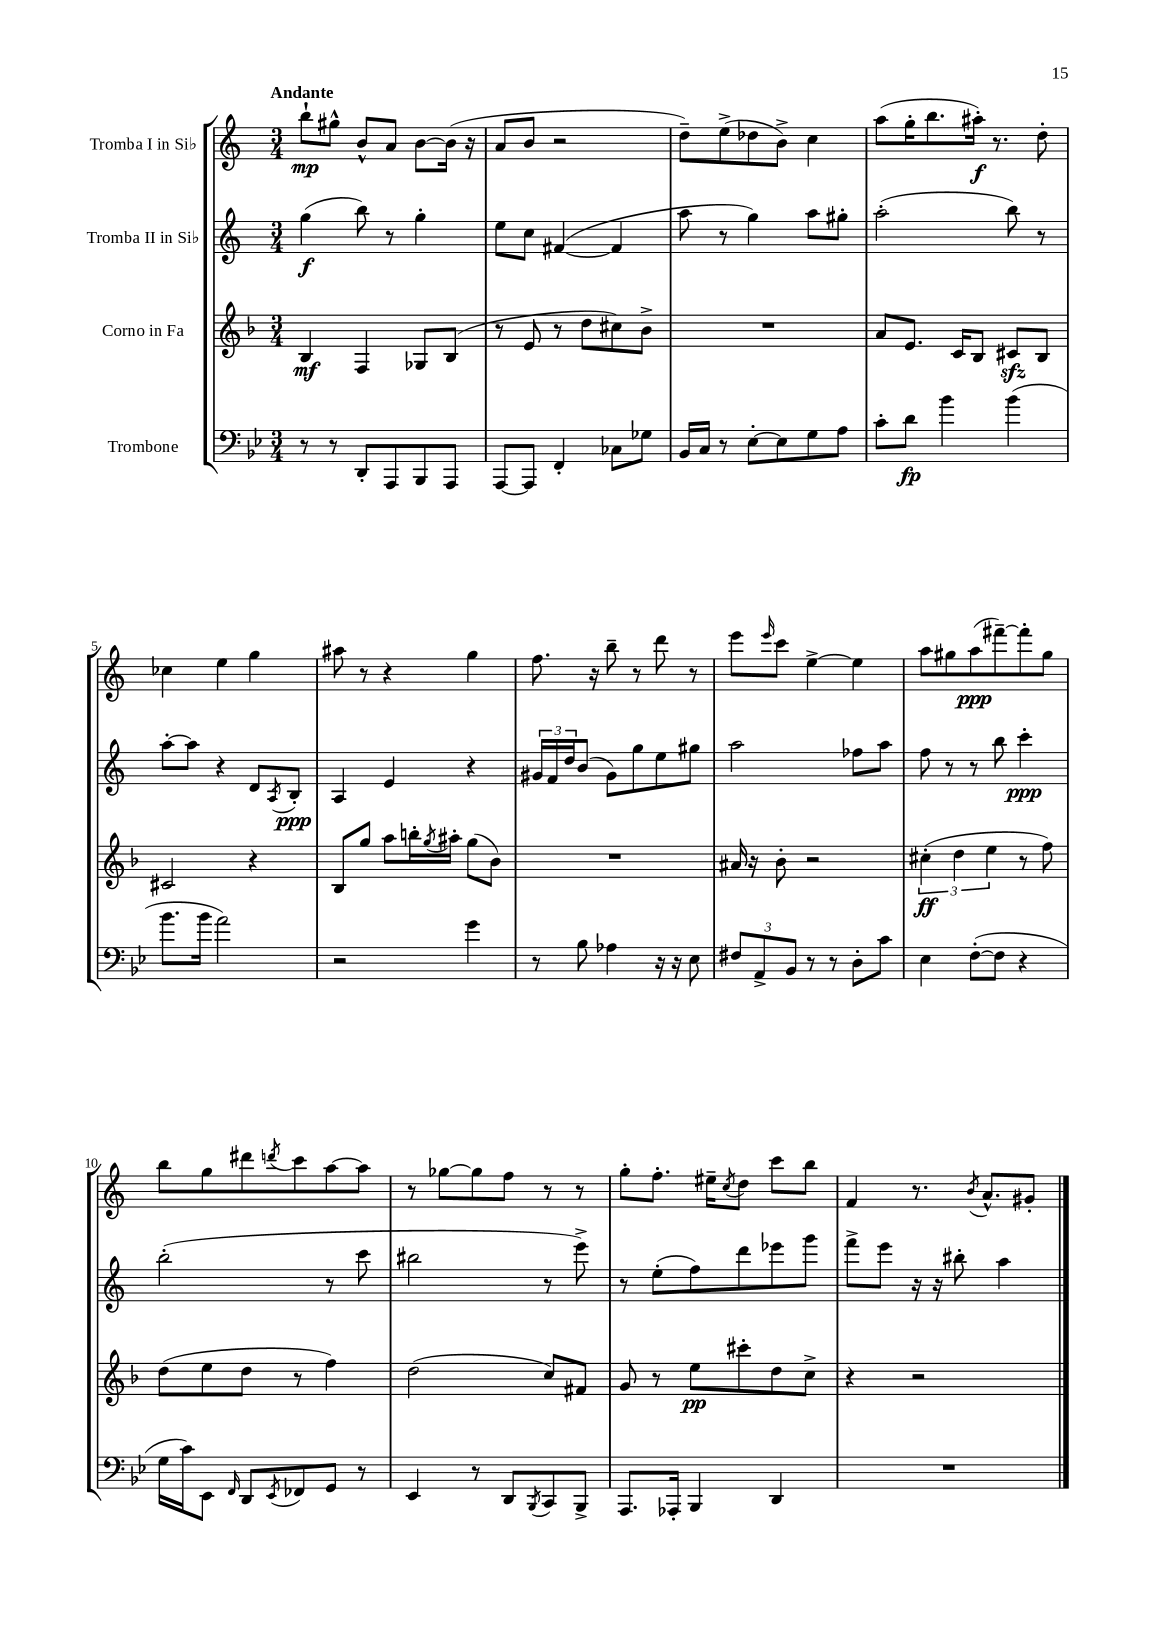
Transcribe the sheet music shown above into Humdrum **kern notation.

**kern	**kern	**kern	**kern
*staff4	*staff3	*staff2	*staff1
*clefF4	*clefG2	*clefG2	*clefG2
*k[b-e-]	*k[b-]	*k[]	*k[]
*M3/4	*M3/4	*M3/4	*M3/4
8r	4B-	(4gg	8bb`
8r	.	.	8gg#^^
8DD'	4F	8bb)	8b^^
8AAA	.	8r	8a
8BBB-	8G-	4gg'	[8b
8AAA	(8B-	.	(16b]
.	.	.	16r
=	=	=	=
[8AAA	8r	8ee	8a
8AAA]	8e	8cc	8b
4FF'	8r	([4f#	2r
.	8dd	.	.
8C-	8cc#)	4f#]	.
8G-	8b-^	.	.
=	=	=	=
16BB-	2.r	8aa	8dd~)
16C	.	.	.
8r	.	8r	(8ee^
[8E-'	.	4gg)	8dd-
8E-]	.	.	8b^)
8G	.	8aa	4cc
8A	.	8gg#'	.
=	=	=	=
8c'	8a	(2aa'	(8aa
8d	8.e	.	16gg'
.	.	.	8.bb
4b-	.	.	.
.	16c	.	.
.	8B-	.	16aa#')
.	.	.	8.r
(4b-	8c#	8bb)	.
.	8B-	8r	8dd'
=	=	=	=
8.b-	2c#	[8aa'	4cc-
.	.	8aa]	.
16b-	.	.	.
2a)	.	4r	4ee
.	4r	8d	4gg
.	.	8qA	.
.	.	8B'	.
=	=	=	=
2r	8B-	4A	8aa#
.	8gg	.	8r
.	8aa	4e	4r
.	16bb'	.	.
.	8qgg	.	.
.	16aa#'	.	.
4g	(8gg	4r	4gg
.	8b-)	.	.
=	=	=	=
8r	2.r	24g#	8.ff
.	.	24f	.
.	.	24dd	.
8B-	.	(8b	.
.	.	.	16r
4A-	.	8g#)	8bb~
.	.	8gg	8r
16r	.	8ee	8ddd
16r	.	.	.
8E-	.	8gg#	8r
=	=	=	=
12F#	16a#	2aa	8eee
.	16r	.	.
12AA^	.	.	.
.	.	.	16qqeee
.	8b-'	.	8ccc
12BB-	.	.	.
8r	2r	.	[4ee^
8r	.	.	.
8D'	.	8ff-	4ee]
8c	.	8aa	.
=	=	=	=
4E-	(6cc#'	8ff	8aa
.	.	8r	8gg#
.	6dd	.	.
([8F'	.	8r	(8aa
.	6ee	.	.
8F]	.	8bb	[8fff#~)
4r	8r	4ccc'	8fff#']
.	8ff)	.	8gg#
=	=	=	=
16G	(8dd	(2bb'	8bb
16c)	.	.	.
8EE-	8ee	.	8gg
16qqFF	.	.	.
8DD	8dd	.	8ddd#
8qEE-	.	.	8qddd
8FF-	8r	.	8ccc
8GG	4ff)	8r	[8aa
8r	.	8ccc	8aa]
=	=	=	=
4EE-	(2dd	2bb#	8r
.	.	.	[8gg-
8r	.	.	8gg-]
8DD	.	.	8ff
8qBBB-	.	.	.
8CC	8cc)	8r	8r
8BBB-^	8f#	8eee^)	8r
=	=	=	=
8.AAA	8g	8r	8gg'
.	8r	(8ee'	8.ff'
16AAA-'	.	.	.
4BBB-	8ee	8ff)	.
.	.	.	16ee#~
.	.	.	8qcc
.	8ccc#'	8ddd	8dd
4DD	8dd	8eee-	8ccc
.	8cc^	8ggg	8bb
=	=	=	=
2.r	4r	8fff^	4f
.	.	8eee	.
.	2r	16r	8.r
.	.	16r	.
.	.	8bb#'	.
.	.	.	8qb
.	.	.	8.a^^
.	.	4aa	.
.	.	.	8g#'
==	==	==	==
*-	*-	*-	*-
